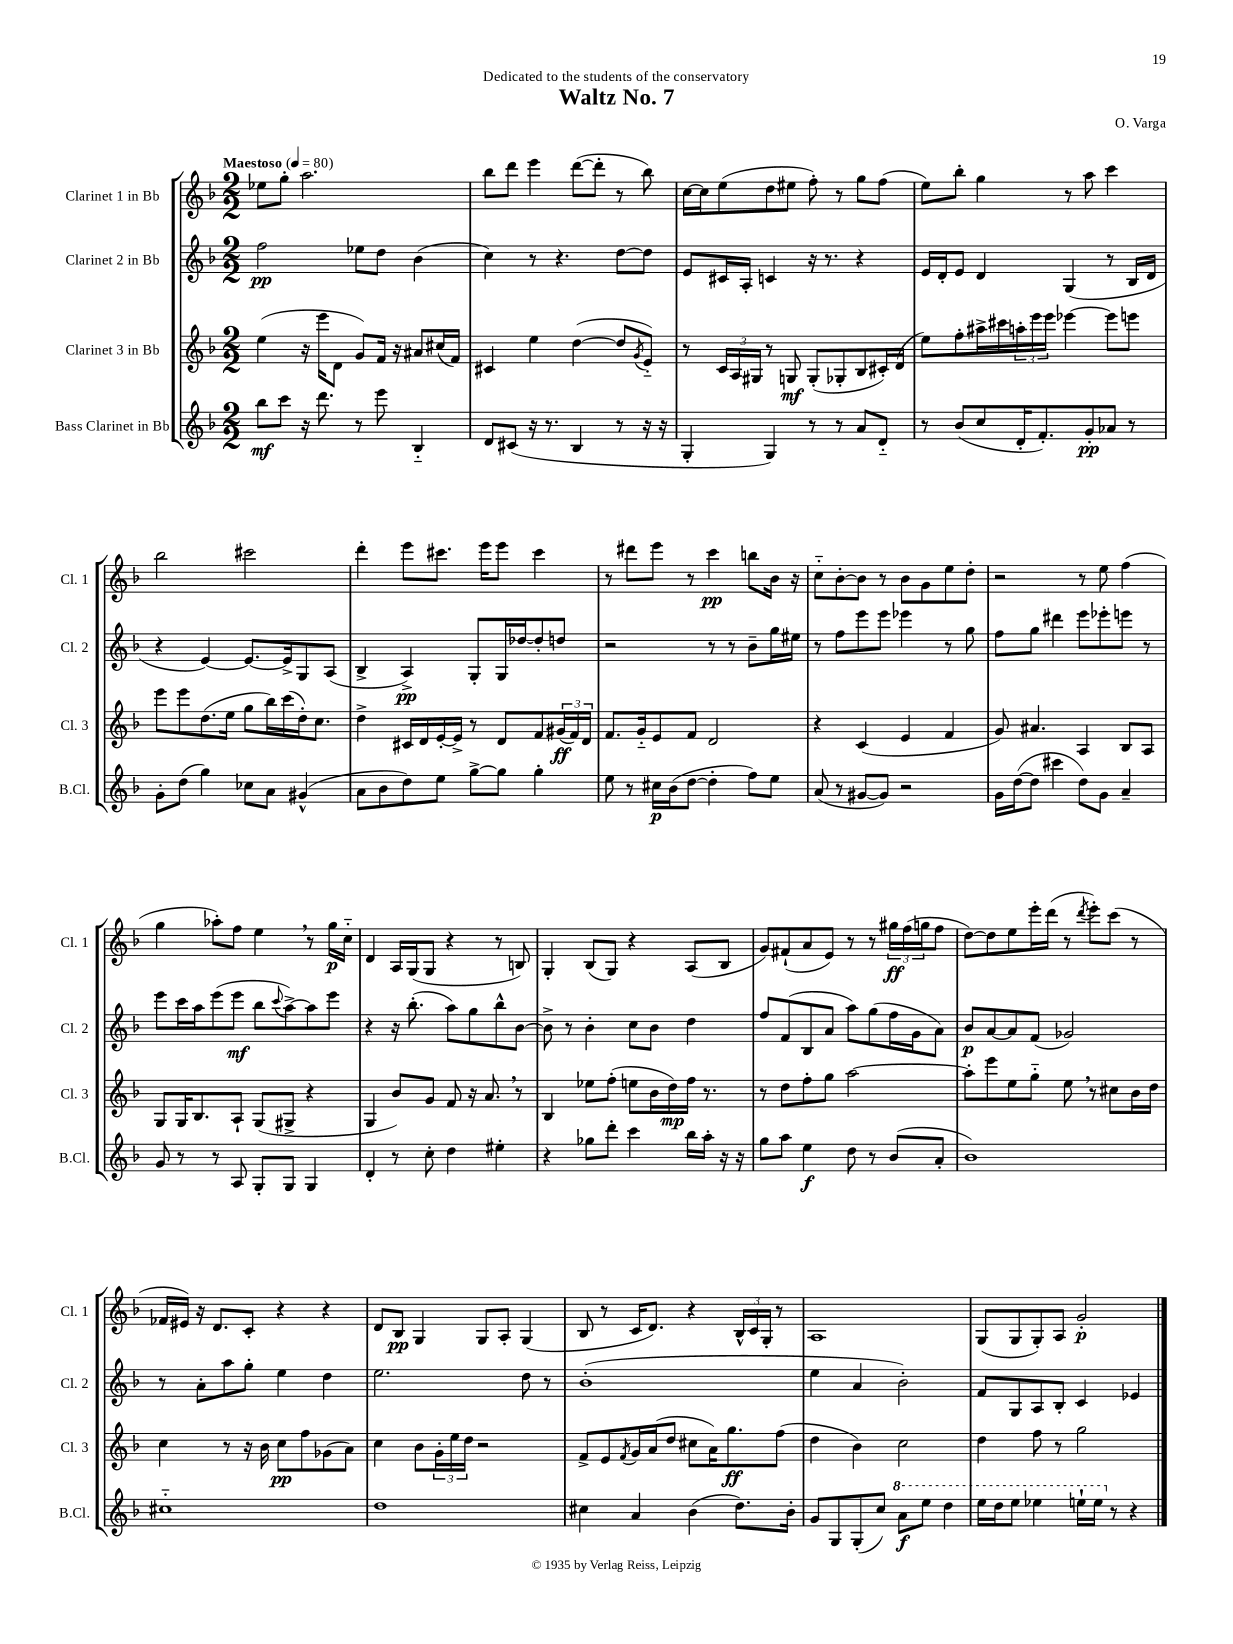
\header { title = "Waltz No. 7" composer = "O. Varga" dedication = "Dedicated to the students of the conservatory" }
<<
\new StaffGroup <<
\new Staff = "s0" \with { instrumentName = "Clarinet 1 in Bb" shortInstrumentName = "Cl. 1" } {
    \clef treble \key f \major \numericTimeSignature \time 2/2 \tempo "Maestoso" 4 = 80
    ees''8 g''8-. a''2. |
    bes''8 d'''8 e'''4 d'''8~( d'''8-. r8 bes''8) |
    c''16~ c''16 e''8( d''8 eis''8 f''8-.) r8 g''8 f''8( |
    e''8) bes''8-. g''4 r8 a''8 c'''4 |
    bes''2 cis'''2 |
    d'''4-. e'''8 cis'''8. e'''16 e'''8 cis'''4 |
    r8 dis'''8 e'''8 r8 c'''4\pp b''8 bes'16 r16 |
    c''8-_ bes'8~-. bes'8 r8 bes'8 g'8 e''8 d''8-. |
    r2 r8 e''8 f''4( |
    g''4 aes''8-.) f''8 e''4 \breathe r8 g''16\p c''16-_ |
    d'4 a16 g16( g8 r4 r8 b8) |
    g4-. bes8( g8) r4 a8( bes8 |
    g'8) fis'8-!( a'8 e'8) r8 r8 \tuplet 3/2 { gis''16\ff f''16( g''16 } f''8 |
    d''8~) d''8 e''8 e'''16-. d'''16( r8 \acciaccatura { d'''8 } e'''8-.) c'''8( r8 |
    fes'16 eis'16) r16 d'8. c'8-. r4 r4 |
    d'8 bes8\pp g4 g8 a8-. g4( |
    bes8 r8 c'16 d'8.) r4 \tuplet 3/2 { bes16-^ c'16 g16-. } r8 |
    a1 |
    g8( g8 g8-.) a8 g'2-.\p \bar "|." |
}
\new Staff = "s1" \with { instrumentName = "Clarinet 2 in Bb" shortInstrumentName = "Cl. 2" } {
    \clef treble \key f \major \numericTimeSignature \time 2/2
    f''2\pp ees''8 d''8 bes'4( |
    c''4) r8 r4. d''8~ d''8 |
    e'8 cis'16 a16-. c'4 r16 r8. r4 |
    e'16 d'16-. e'8 d'4 g4( r8 bes16 d'16 |
    r4 e'4~) e'8.~ e'16-> g8 a8( |
    bes4-> a4->\pp) g8-. g16 des''16~ des''8-. d''8 |
    r2 r8 r8 bes'8-- g''16 eis''16 |
    r8 f''8 e'''8 e'''8 ees'''4 r8 g''8 |
    f''8 g''8 dis'''4 e'''8 ees'''8-. e'''8 r8 |
    e'''8 c'''16 a''16 e'''8( e'''8\mf bes''8 \appoggiatura { c'''8 } a''8~->) a''8 e'''8 |
    r4 r16 bes''8.-.( a''8) g''8 bes''8-^ bes'8~ |
    bes'8-> r8 bes'4-. c''8 bes'8 d''4 |
    f''8 f'8( bes8 a'8 a''8) g''8( f''16 g'16 a'8) |
    bes'8\p a'8~ a'8 f'8( ges'2) |
    r8 a'8-. a''8 g''8-. e''4 d''4 |
    e''2. d''8 r8 |
    bes'1-.( |
    e''4 a'4 bes'2-.) |
    f'8 g8 a8 bes8-. c'4 ees'4 \bar "|." |
}
\new Staff = "s2" \with { instrumentName = "Clarinet 3 in Bb" shortInstrumentName = "Cl. 3" } {
    \clef treble \key f \major \numericTimeSignature \time 2/2
    e''4( r16 e'''16 d'8 g'8) f'16 r16 ais'8 cis''16( f'16) |
    cis'4 e''4 d''4~( d''8 \acciaccatura { g'8 } e'8-_) |
    r8 \tuplet 3/2 { c'16 a16 gis16 } r8 g8\mf g8-.( ges8-. bes8 cis'16-.) d'16( |
    e''8) f''8-. ais''16-> cis'''16 \tuplet 3/2 { a''16-. e'''16 e'''16 } ees'''4~ ees'''8 e'''8 |
    e'''8 e'''8 d''8.( e''16 g''8 bes''16) c'''16( d''16-.) c''8. |
    d''4-> cis'16 d'16 e'16~-. e'16-> r8 d'8 f'8 \tuplet 3/2 { gis'16\ff( f'16) d'16 } |
    f'8. g'16-_ e'8 f'8 d'2 |
    r4 c'4( e'4 f'4 |
    g'8) ais'4. a4 bes8 a8 |
    g8 g16 bes8. a8-! g8( gis8-> r4 |
    g4 bes'8) g'8 f'8 r16 a'8. \breathe r8 |
    bes4 ees''8 f''8-.( e''8 bes'16 d''16\mp) f''16 r8. |
    r8 d''8 f''8-. g''8 a''2~ |
    a''8-. e'''8 e''8 g''8-_ e''8 \breathe r8 cis''8 bes'16 d''16 |
    c''4 r8 r16 bes'16 c''8\pp f''8 ges'8( a'8) |
    c''4 bes'8 \tuplet 3/2 { g'16-. e''16 d''16 } r2 |
    f'8-> e'8 \acciaccatura { f'8 } g'16 a'16( d''8 cis''8 a'16) g''8.\ff f''8( |
    d''4 bes'4) c''2 |
    d''4 f''8 r8 g''2 \bar "|." |
}
\new Staff = "s3" \with { instrumentName = "Bass Clarinet in Bb" shortInstrumentName = "B.Cl." } {
    \clef treble \key f \major \numericTimeSignature \time 2/2
    bes''8\mf c'''8 r16 d'''8. r8 e'''8 bes4-_ |
    d'8 cis'8( r16 r8. bes4 r8 r16 r16 |
    g4-. g4) r8 r8 a'8 d'8-_ |
    r8 bes'8( c''8 d'16-. f'8.-.) g'8-.\pp aes'8 r8 |
    g'8-. d''8( g''4) ces''8 a'8 gis'4-^( |
    a'8 bes'8 d''8) e''8 g''8~-> g''8 g''4-. |
    e''8 r8 cis''16\p bes'16( d''8~ d''4-. f''8) e''8 |
    a'8( r8 gis'8~ gis'8) r2 |
    g'16 d''16~( d''8 cis'''4 d''8) g'8 a'4-- |
    g'8 r8 r8 a8 g8-. g8 g4 |
    d'4-. r8 c''8-. d''4 eis''4-. |
    r4 ges''8 d'''8-. c'''4 bes''16 a''16-. r16 r16 |
    g''8 a''8 e''4\f d''8 r8 bes'8( a'8-. |
    bes'1) |
    cis''1-_ |
    d''1 |
    cis''4 a'4 bes'4( d''8.) bes'16-. |
    g'8 g8 g8-.( c''8) \ottava #1 a''8\f e'''8 d'''4 |
    e'''16 d'''16 e'''8 ees'''4 e'''16-! e'''16 \ottava #0 r8 r4 \bar "|." |
}
>>
>>
\layout { \context { \Score \remove "Bar_number_engraver" } }
